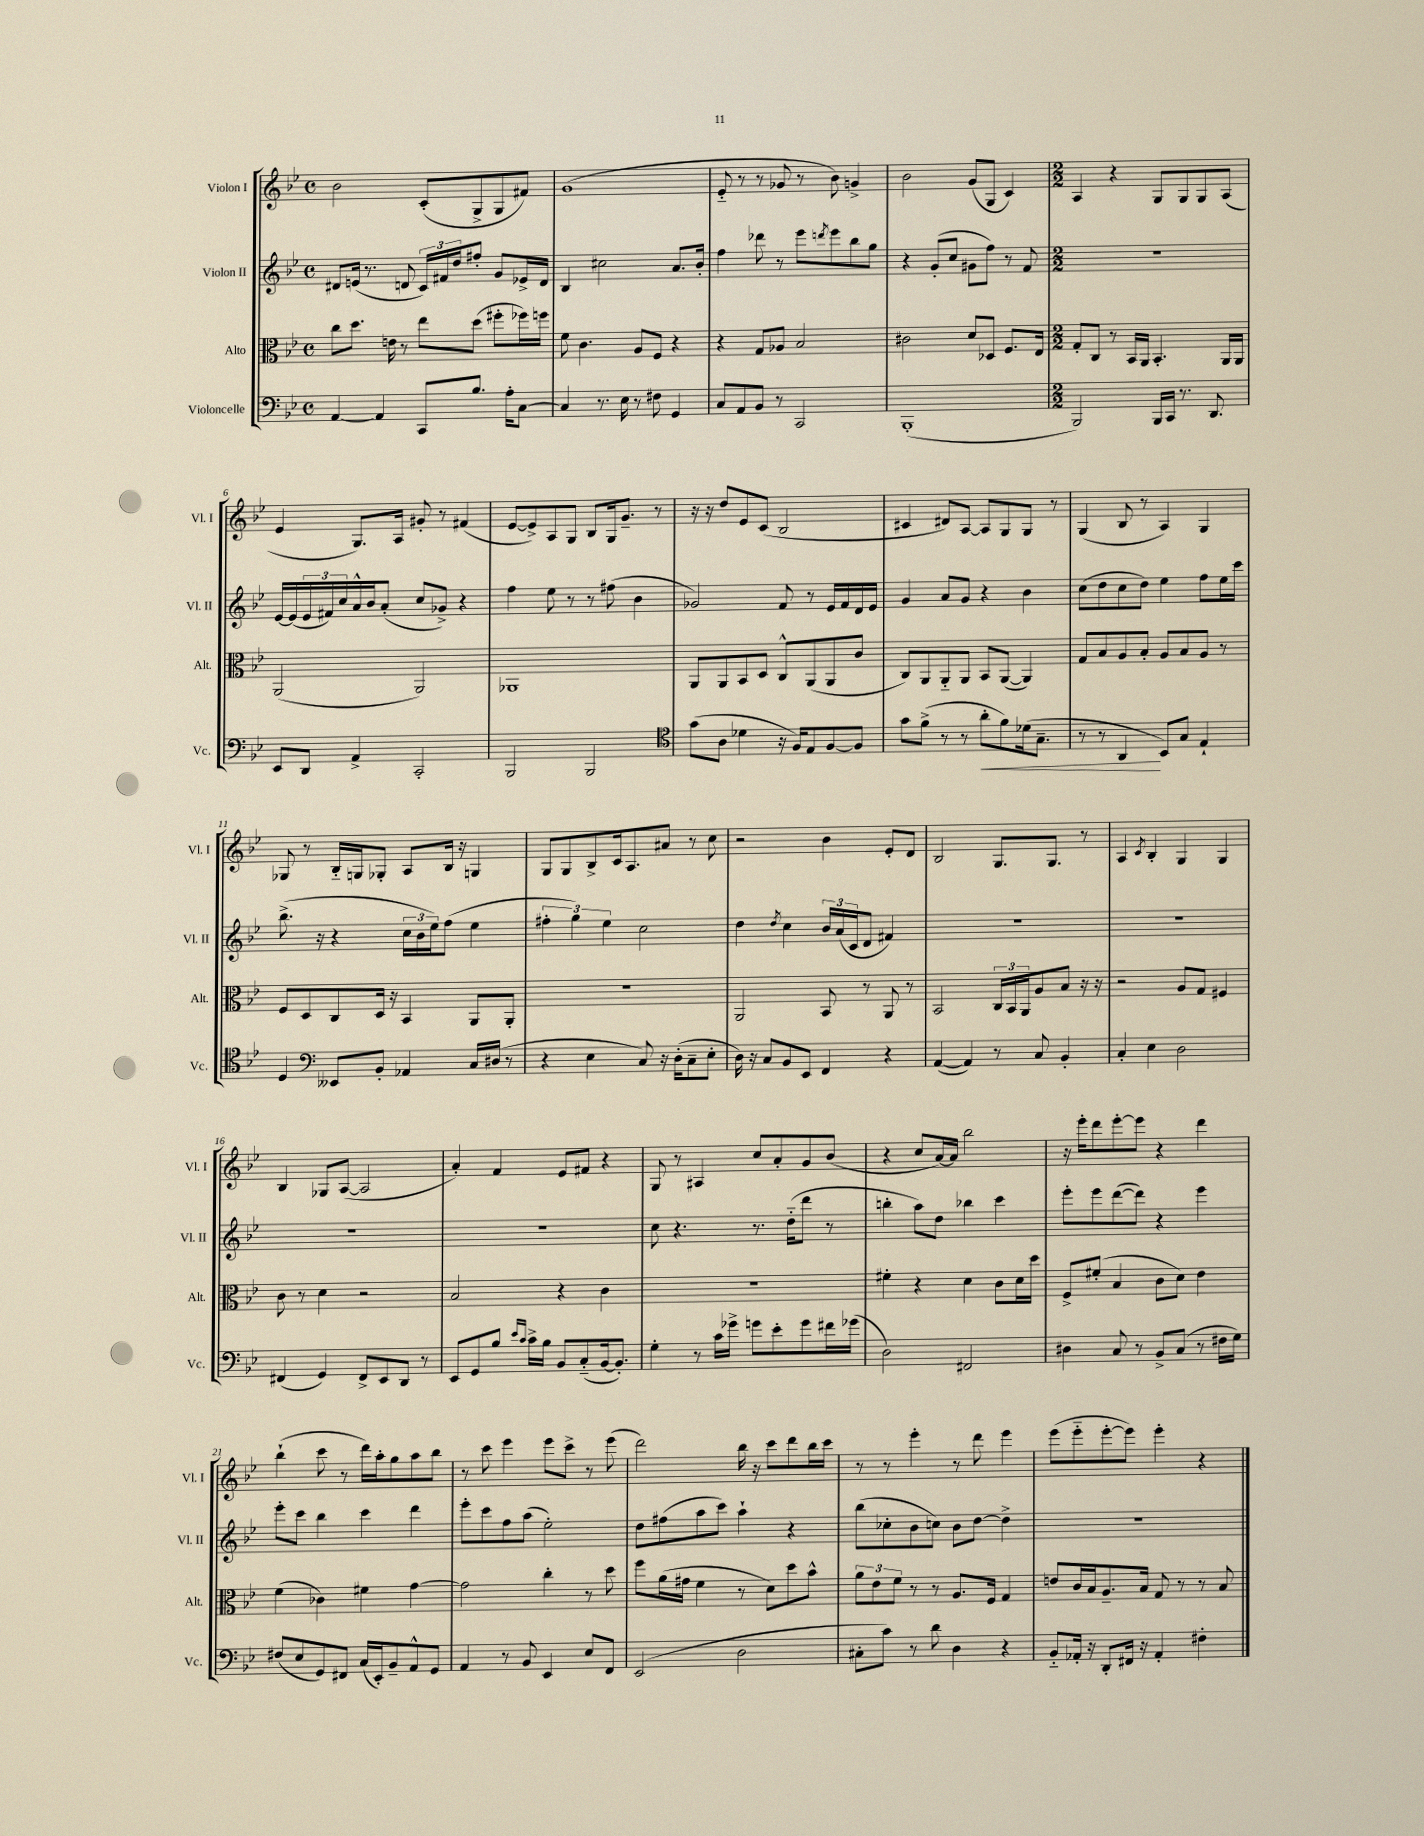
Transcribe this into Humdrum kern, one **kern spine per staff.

**kern	**kern	**kern	**kern
*staff4	*staff3	*staff2	*staff1
*clefF4	*clefC3	*clefG2	*clefG2
*k[b-e-]	*k[b-e-]	*k[b-e-]	*k[b-e-]
*M4/4	*M4/4	*M4/4	*M4/4
*met(c)	*met(c)	*met(c)	*met(c)
[4AA	8cc	8d#	2b-
.	8.dd	(16e	.
.	.	8.r	.
4AA]	.	.	.
.	16e	.	.
.	8r	8d	.
8CC	8ee-	24c)	(8c'
.	.	24f#	.
.	.	24dd	.
8.B-	(8dd	8ff#'	8G^
.	8ff#'	8g	8G
16A'	.	.	.
[8C	16ff-)	16e-^	8f#)
.	16ff	16d	.
=	=	=	=
4C]	8f	4B-	(1g
.	4.c	.	.
8.r	.	2cc#	.
16E-	.	.	.
8r	8A	.	.
8F#	8F	.	.
4GG	4r	8.a	.
.	.	16b-'	.
=	=	=	=
8C	4r	4ff	8e-'~
8AA	.	.	8r
8BB-	8G	8ddd-	8r
8r	8A-	8r	8g-
2CC	2B-	8eee-	8r
.	.	8qddd	.
.	.	8eee-	8b-)
.	.	8bb-	4g^
.	.	8gg	.
=	=	=	=
(1BBB-'	2c#	4r	2b-
.	.	(8g'	.
.	.	8cc	.
.	8d	8g#	(8g
.	8D-	8ff)	8G
.	8.F	8r	4c)
.	.	8f	.
.	16E-	.	.
=	=	=	=
*M2/2	*M2/2	*M2/2	*M2/2
2BBB-)	8G'	1r	4A
.	8C	.	.
.	8r	.	4r
.	16BB-	.	.
.	16AA	.	.
16BBB-	4.BB-'	.	8G
16CC	.	.	.
8.r	.	.	8G
.	.	.	8G
8.DD	.	.	.
.	16AA	.	(8A
.	16AA	.	.
=	=	=	=
8EE-	(2AA	[16e-	4e-
.	.	(16e-]	.
8DD	.	24e-	.
.	.	24f#)	.
.	.	24cc	.
4AA^	.	16a^^	8.G)
.	.	16b-	.
.	.	(8a'	.
.	.	.	16A
2CC'	2AA)	8cc	8g#'
.	.	8g-^)	8r
.	.	4r	(4f#
=	=	=	=
2BBB-	1AA-	4ff	[8e-
.	.	.	8e-^])
.	.	8ee-	8A
.	.	8r	8G
2BBB-	.	8r	8B-
.	.	(8ff#	16G
.	.	.	8.g~
.	.	4b-	.
.	.	.	8r
=	=	=	=
*clefC4	*	*	*
(8g	8AA	2g-)	16r
.	.	.	16r
8A	8AA	.	8dd
4d-	8BB-	.	8e-
.	8D	.	(8c
16r	8C^^	8f	2B-
16F)	.	.	.
8E-	(8AA	8r	.
[8F	8AA	16e-	.
.	.	16f	.
8F]	8c	16d	.
.	.	16e-	.
=	=	=	=
8g	8C)	4g	4c#
(8f^	8AA	.	.
8r	8AA'~	8a	8d#)
8r	8AA	8g	[8A
8a'	8BB-	4r	8A]
8f)	([8AA	.	8G
(16d-	4AA])	4b-	8G
8.G~	.	.	.
.	.	.	8r
=	=	=	=
8r	8G	(8cc	(4G
8r	8B-	8dd	.
4AA	8A	8cc	8B-
.	8B-'	8dd)	8r
8BB-)	8A	4ee-	4A)
8G	8B-	.	.
4E-`	8A	8ff	4G
.	8r	16ee-	.
.	.	16ccc	.
=	=	=	=
4D	8F	(8.bb-^	8G-
.	8D	.	8r
.	.	16r	.
*clefF4	*	*	*
8EE--	8C	4r	16B-'~
.	.	.	16G
8BB-'	16D	.	8G-'
.	16r	.	.
4AA-	4BB-	24cc	8A
.	.	24b-	.
.	.	24ee-)	.
.	.	(8ff	16B-
.	.	.	16r
16C	8AA	4ee-	4G
(16D#	.	.	.
8r	8AA'	.	.
=	=	=	=
4r	1r	6ff#'	8G
.	.	.	8G
.	.	6gg)	.
4E-	.	.	8B-^
.	.	6ee-	.
.	.	.	16c
.	.	.	8.A
8C)	.	2cc	.
16r	.	.	8a#
(16D'	.	.	.
8C~	.	.	8r
8E-'	.	.	8cc
=	=	=	=
16D)	2AA	4dd	2r
16r	.	.	.
8C	.	.	.
.	.	8qdd	.
8BB-	.	4cc	.
8EE-	.	.	.
4FF	8BB-	24b-	4b-
.	.	(24a	.
.	.	24c	.
.	8r	8d	.
4r	8AA	4f#)	8e-'
.	8r	.	8d
=	=	=	=
([4AA	2BB-	1r	2B-
4AA])	.	.	.
8r	24C	.	8.G
.	24BB-	.	.
.	24AA	.	.
8C	8A	.	.
.	.	.	8.G
4BB-'	8B-	.	.
.	16r	.	8r
.	16r	.	.
=	=	=	=
4C'	2r	1r	4A
.	.	.	8qc
4E-	.	.	4B-'
2D	8A	.	4G
.	8G	.	.
.	4F#	.	4G
=	=	=	=
(4FF#	8c	1r	4B-
.	8r	.	.
4GG)	4d	.	8G-
.	.	.	([8A
8FF#^	2r	.	2A]
8EE-	.	.	.
8DD	.	.	.
8r	.	.	.
=	=	=	=
8EE-	2B-	1r	4a')
8GG	.	.	.
8B-	.	.	4f
16qqe-	.	.	.
16qqc	.	.	.
16c^	.	.	.
16B-	.	.	.
8BB-	4r	.	8e-
(8C'~	.	.	8f#
[16BB-	4c	.	4r
8.BB-'])	.	.	.
=	=	=	=
4G'	1r	8cc	8G
.	.	4.r	8r
8r	.	.	4A#
16c	.	.	.
16g-^	.	.	.
8g	.	8.r	8cc
8e-'	.	.	8a'
.	.	(16dd'~	.
8g	.	8ddd	8g
16f#	.	8r	(8b-
(16g-	.	.	.
=	=	=	=
2D)	4f#'	4bb'	4r
.	4r	8aa)	8cc
.	.	8dd	[16a)
.	.	.	16a]
2FF#	4d	4bb-	2bb-
.	8c	4ccc	.
.	16d	.	.
.	16dd	.	.
=	=	=	=
4D#	8F^	8eee-'	16r
.	.	.	16eee-'
.	(8f#'	8eee-	8ddd
8C	4B-	([8ddd	[8eee-'
8r	.	8ddd])	8eee-]
8BB-^	8c	4r	4r
(8C	8d)	.	.
8r	4e-	4eee-	4ddd
16F#	.	.	.
16G)	.	.	.
=	=	=	=
(8F#	(4f	8eee-'	(4bb-`
8E-	.	8ccc	.
8GG)	4c-)	4bb-	8ccc
8FF#	.	.	8r
(16C	4f#	4ccc	16ddd)
16EE-')	.	.	16aa'
8BB-~	.	.	8gg
8AA^^	[4g	4ddd	8aa
8GG	.	.	8bb-
=	=	=	=
4AA	2g]	8eee-'	8r
.	.	8ccc	8ccc
8r	.	8ff	4eee-
8BB-	.	(8aa	.
4EE-	4cc'	2ee-')	8eee-
.	.	.	8ccc^
8E-	8r	.	8r
8FF	8dd	.	(8eee-
=	=	=	=
(2EE-	8ff	8dd	2ddd)
.	(16a	(8ff#	.
.	16g#	.	.
.	4f	8aa	.
.	.	8ccc)	.
2D	8r	4aa`	16bb-
.	.	.	16r
.	8d)	.	8ccc
.	8dd	4r	8ddd
.	8b-^^	.	16bb-
.	.	.	16ccc
=	=	=	=
8C#'	12a	(8bb-	8r
.	12e-	.	.
8c)	.	8cc-'	8r
.	12f	.	.
8r	8r	8b-	4eee-'
8d	8r	8cc)	.
4D	8.A	8b-	8r
.	.	[8dd	8ddd
.	16F	.	.
4r	4G	4dd^]	4eee-
=	=	=	=
8BB-'~	8e	1r	(8eee-
16AA-'	16c	.	8eee-'~
16r	16B-	.	.
8DD'	8.A~	.	[8eee-'
16FF#	.	.	8eee-])
16r	16B-	.	.
4AA-'	8G	.	4eee-'
.	8r	.	.
4F#'	8r	.	4r
.	8B-	.	.
==	==	==	==
*-	*-	*-	*-
